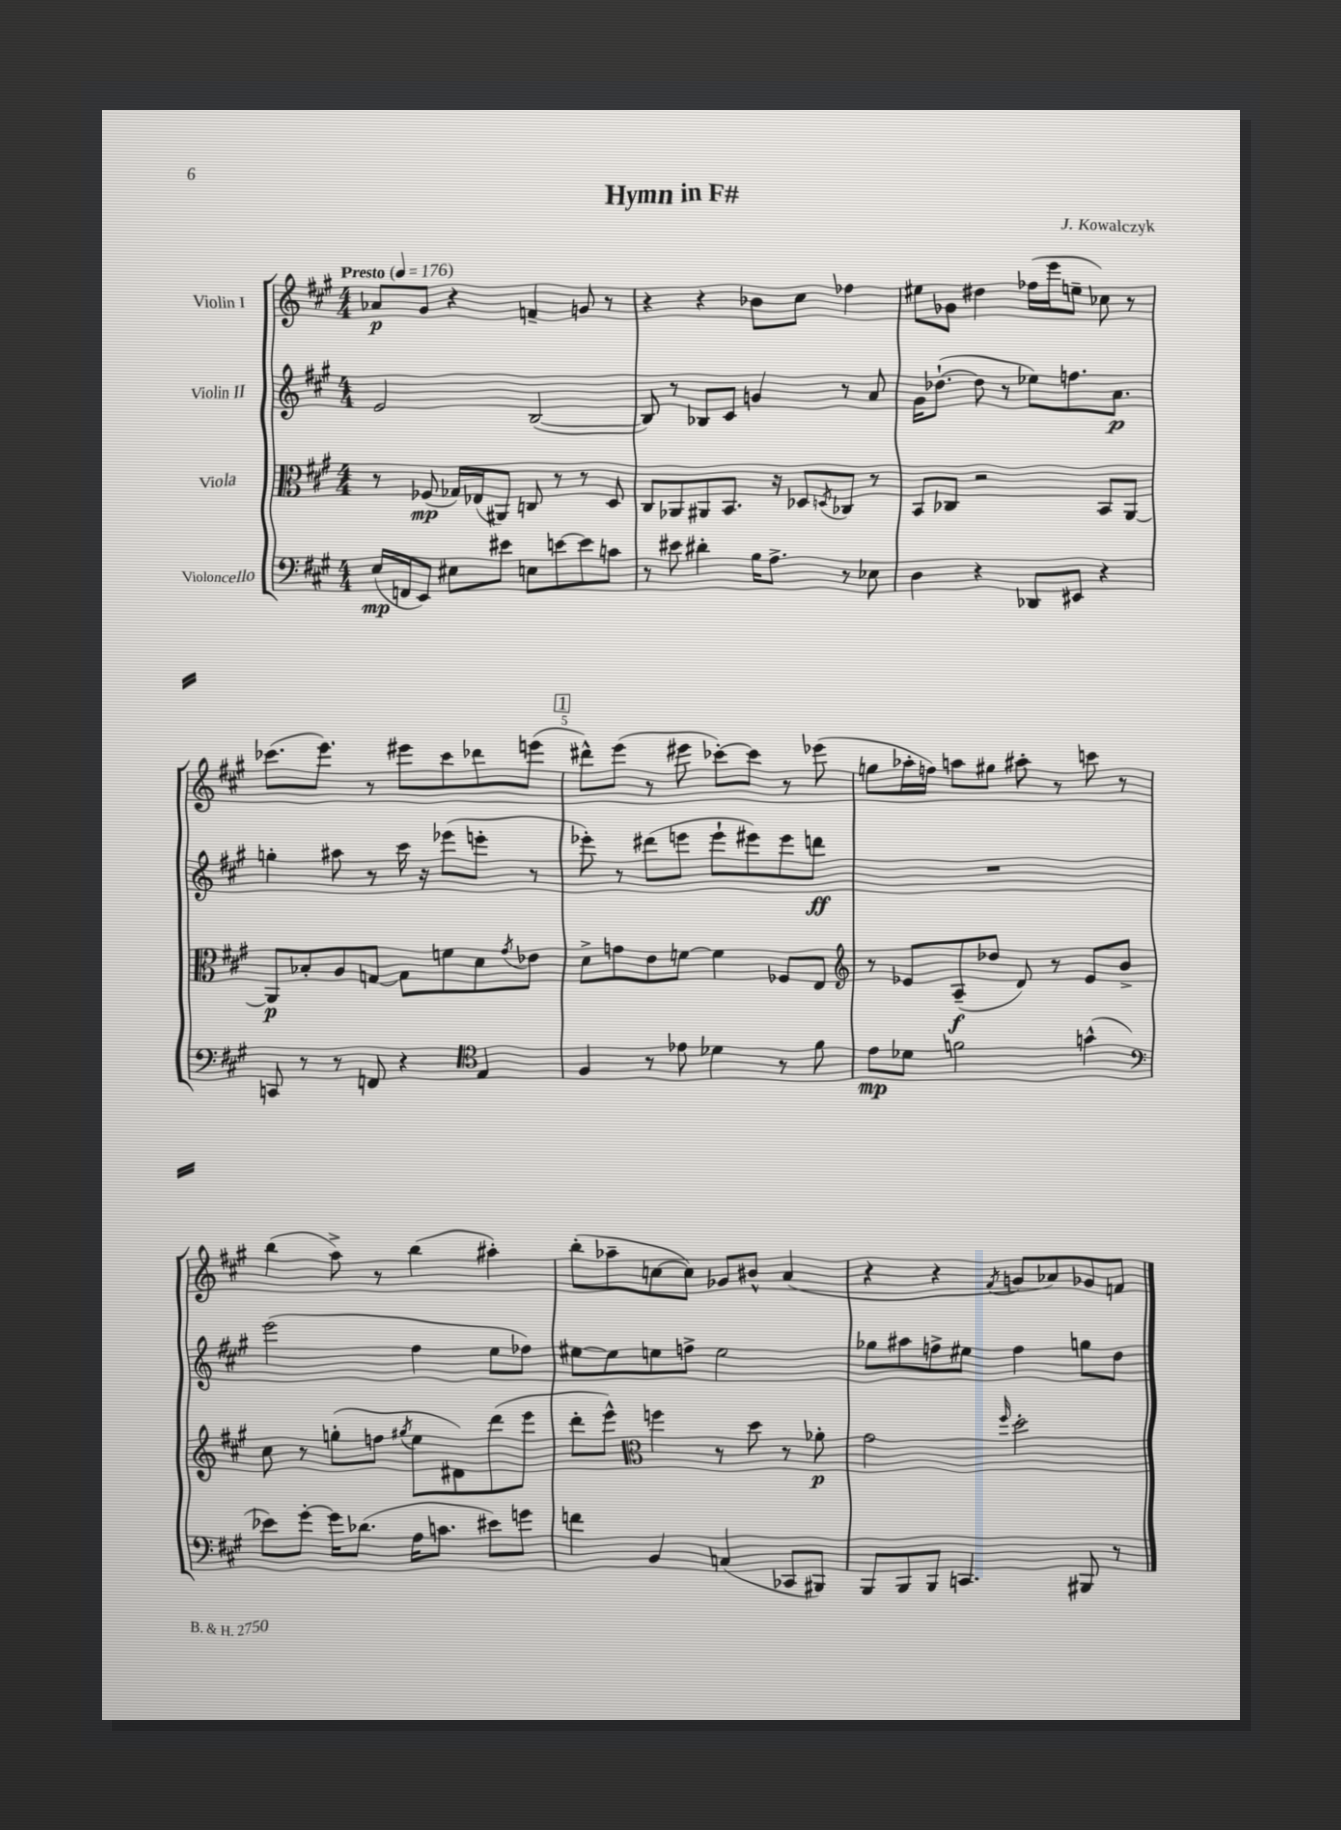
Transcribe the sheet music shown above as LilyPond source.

\header { title = "Hymn in F#" composer = "J. Kowalczyk" }
<<
\new StaffGroup <<
\new Staff = "s0" \with { instrumentName = "Violin I" } {
    \clef treble \key a \major \numericTimeSignature \time 4/4 \tempo "Presto" 4 = 176
    aes'8\p gis'8 r4 f'4-- g'8 r8 |
    r4 r4 bes'8 cis''8 fes''4 |
    eis''8 ges'8 dis''4 fes''16( e'''16 e''8-- ces''8) r8 |
    ces'''8.( e'''8.) r8 eis'''8 ces'''8 des'''8 e'''8( |
    \mark \markup { \box "1" } dis'''8-^) e'''8( r8 eis'''8 ces'''8~-.) ces'''8 r8 ees'''8( |
    g''8 aes''16-. f''16) a''8 gis''8 ais''8-. r8 c'''8 r8 |
    b''4( a''8->) r8 b''4( ais''4-.) |
    b''8-.( aes''8-- c''8~ c''8) ges'8 bis'8-^ a'4( |
    r4 r4 \acciaccatura { fis'8 } g'8 aes'8) ges'8 f'8 \bar "|." |
}
\new Staff = "s1" \with { instrumentName = "Violin II" } {
    \clef treble \key a \major \numericTimeSignature \time 4/4
    e'2 b2~( |
    b8) r8 bes8 cis'8 g'4 r8 a'8 |
    gis'16 des''8.~-!( des''8 r8 ees''8) f''8. a'8.\p |
    g''4-. ais''8 r8 cis'''16 r16 ees'''8( e'''8-. r8 |
    \mark \markup { \box "1" } ees'''8-.) r8 dis'''8( e'''8 e'''8-! eis'''8) eis'''8 d'''8\ff |
    R1 |
    e'''2( fis''4 e''8 fes''8) |
    eis''8~ eis''8 e''8 f''8-> e''2 |
    ges''8 ais''8 f''8-> eis''8 f''4 g''8 d''8 \bar "|." |
}
\new Staff = "s2" \with { instrumentName = "Viola" } {
    \clef alto \key a \major \numericTimeSignature \time 4/4
    r8 fes8\mp( ges16) ees16( ais,8) c8 r8 r8 d8 |
    cis8 aes,8 ais,8 b,8. r16 des8 \acciaccatura { d8 } ces8 r8 |
    b,8 ces8 r2 b,8 a,8~ |
    a,8\p bes8-. a8 g8~ g8 f'8 d'8 \acciaccatura { gis'8 } ees'8 |
    \mark \markup { \box "1" } d'8-> g'8 e'8 f'8~ f'4 fes8 e8 |
    \clef treble r8 ees'8 a8--\f( des''8 d'8) r8 ees'8 b'8-> |
    cis''8 r8 g''8-.( f''8 \acciaccatura { gis''8 } e''8 dis'8) d'''8( e'''8 |
    d'''8-. e'''8-^) \clef alto f''4 r8 d''8 r8 aes'8-.\p |
    gis'2 \grace { fis''16 } d''2-. \bar "|." |
}
\new Staff = "s3" \with { instrumentName = "Violoncello" } {
    \clef bass \key a \major \numericTimeSignature \time 4/4
    e16\mp( f,16 e,8) eis8 eis'8 e8 e'8~ e'8 c'8 |
    r8 eis'8 dis'4-. b16 a8.-> r8 ees8 |
    d4 r4 des,8 eis,8 r4 |
    c,8 r8 r8 f,8 r4 \clef tenor e4 |
    \mark \markup { \box "1" } fis4 r8 ees'8 des'4 r8 fis'8 |
    e'8\mp des'8 f'2 g'4-^( |
    \clef bass ees'8) gis'8~-. gis'16 des'8.( a16 c'8. eis'8) g'8 |
    f'4 b,4 c4( ces,8 bis,,8) |
    b,,8 b,,8 b,,8 c,4. bis,,8 r8 \bar "|." |
}
>>
>>
\layout { \context { \Score \override BarNumber.break-visibility = ##(#f #t #t) barNumberVisibility = #(every-nth-bar-number-visible 5) } }
